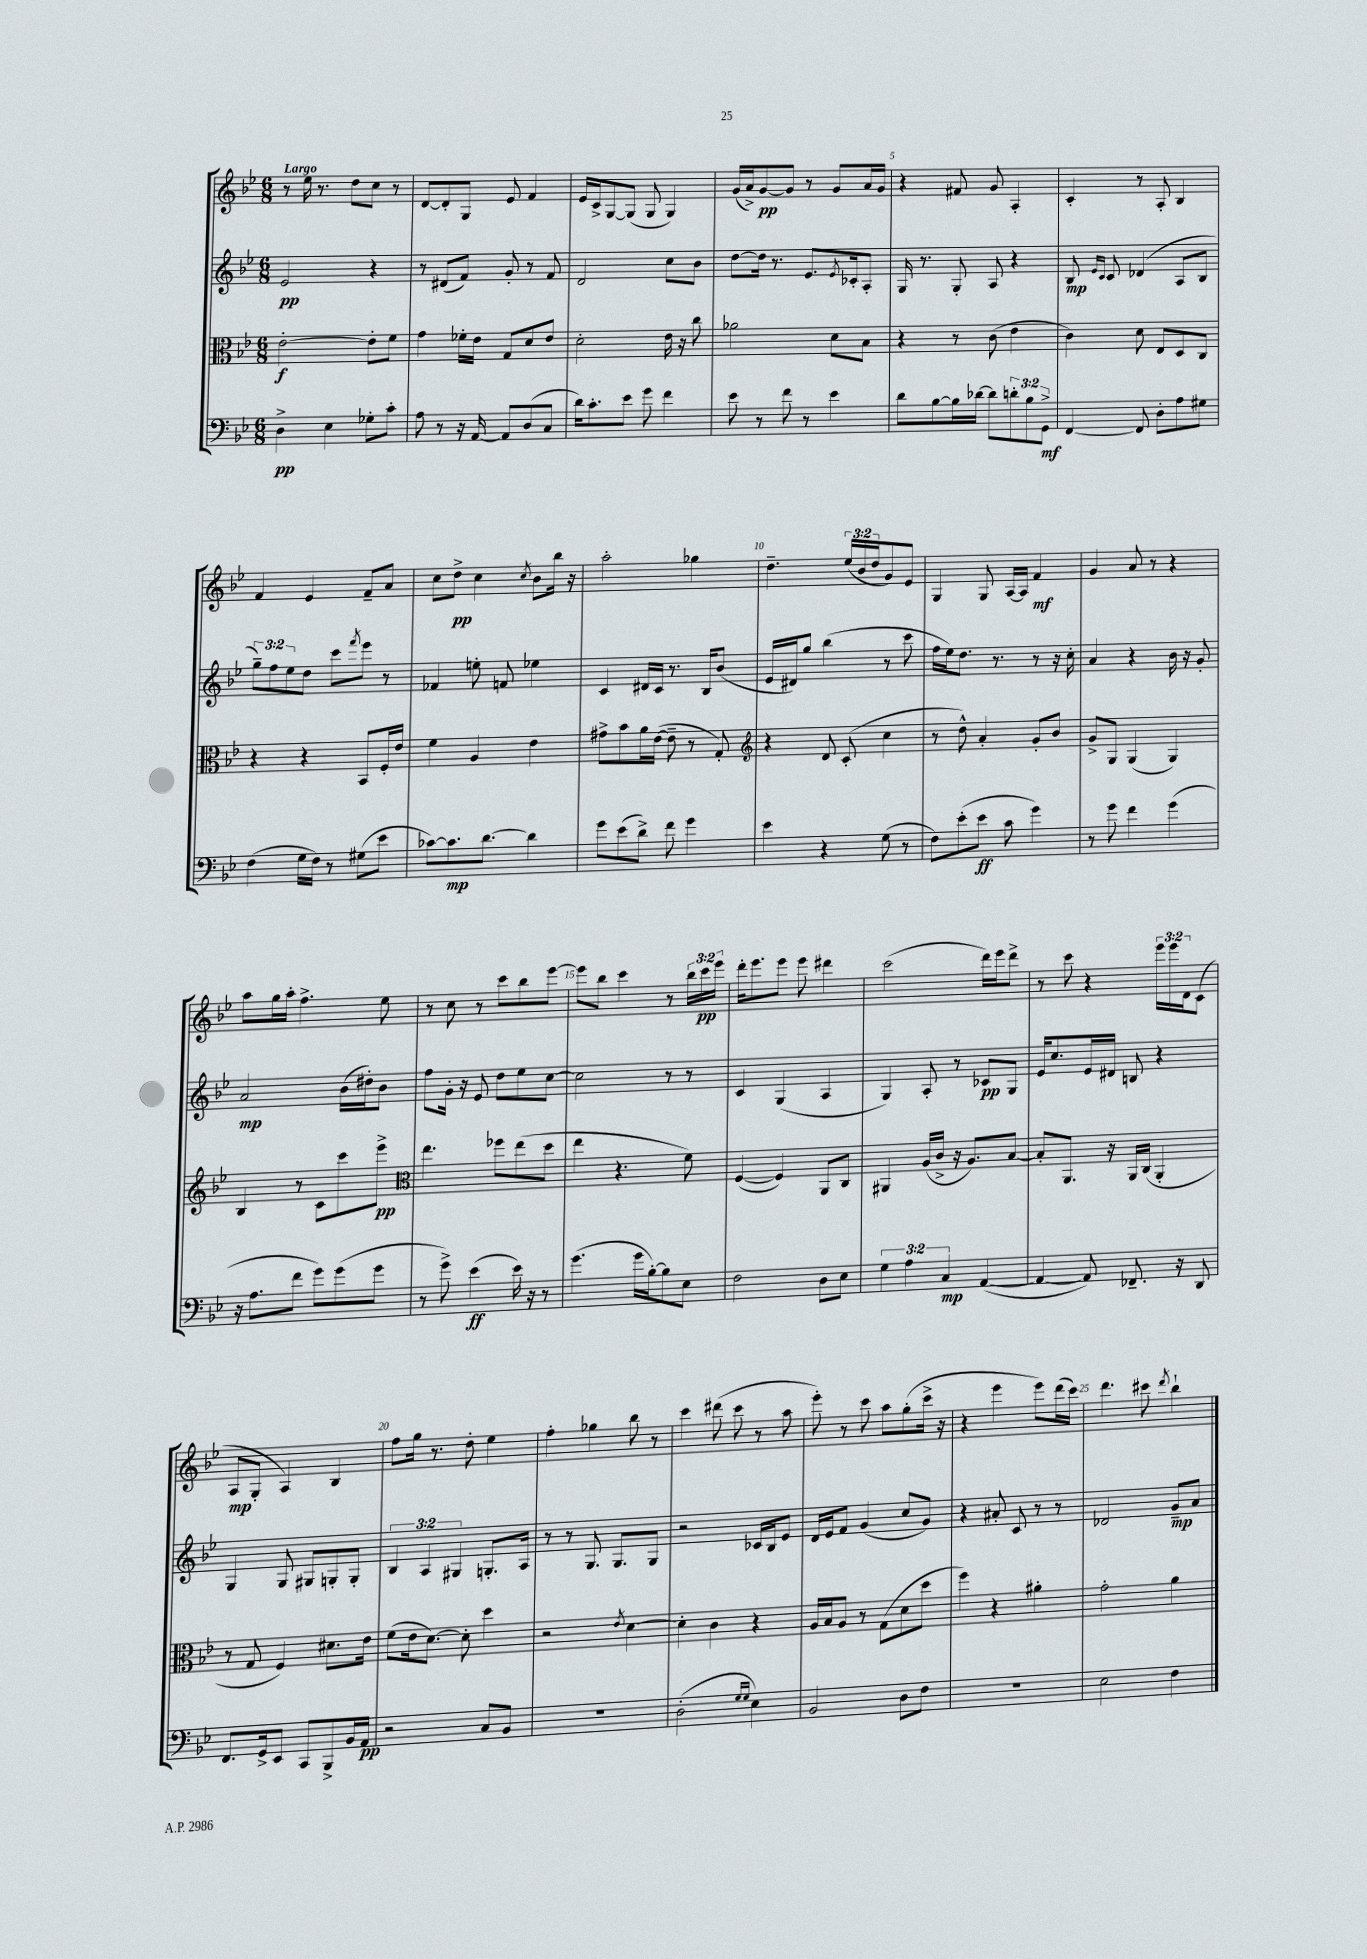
<<
\new StaffGroup <<
\new Staff = "s0" {
    \clef treble \key bes \major \numericTimeSignature \time 6/8 \override Staff.TupletNumber.text = #tuplet-number::calc-fraction-text \tempo "Largo"
    r8 ees''16 r8. d''8 c''8 r8 |
    d'8~ d'8-. g8 ees'8 f'4 |
    ees'16 c'16-> g8~ g8( g8 g4) |
    g'16( a'16->) g'8~\pp g'8 r8 g'8 a'16 g'16 |
    r4 fis'8 g'8 a4-. |
    c'4-. r8 a8-. bes4 |
    f'4 ees'4 f'8-- a'8 |
    c''8 d''8->\pp c''4 \acciaccatura { c''8 } bes'8 bes''16 r16 |
    a''2-. ges''4 |
    d''4.-- \tuplet 3/2 { ees''16( bes'16 d''16 } g'8) ees'8 |
    g4 g8 a16~ a16 f'4\mf |
    g'4 a'8 r8 r4 |
    a''8 g''16 a''16-. f''4.-> ees''8 |
    r8 c''8 r8 c'''8 bes''8 ees'''8~ |
    ees'''8 bes''8 c'''4 r8 \tuplet 3/2 { bes''16 c'''16\pp ees'''16 } |
    d'''16-. ees'''8. ees'''8 ees'''8 dis'''4 |
    c'''2( d'''16) ees'''16 d'''8-> |
    r8 c'''8 r4 \tuplet 3/2 { ees'''16 ees'''16 d'16 } c'8( |
    a8\mp g8-. a4) bes4 |
    f''8 g''16 r8. d''8-. ees''4 |
    f''4-. ges''4 bes''8 r8 |
    c'''4 dis'''8( c'''8 r8 a''8 |
    ees'''8-.) r8 c'''8 a''8 g''8-.( c'''16-> r16 |
    r4 ees'''4 ees'''8) d'''16( c'''16) |
    d'''4. cis'''8 \acciaccatura { d'''8 } bes''4-! \bar "|." |
}
\new Staff = "s1" {
    \clef treble \key bes \major \numericTimeSignature \time 6/8 \override Staff.TupletNumber.text = #tuplet-number::calc-fraction-text
    ees'2\pp r4 |
    r8 dis'8( f'8) g'8-. r8 f'8 |
    d'2 c''8 bes'8 |
    d''8~ d''16 r8. ees'8. \acciaccatura { ees'8 } ces'16-. a8-. |
    g16 r8. g8-. a8 r4 |
    bes8\mp \grace { ees'16 c'16 } c'8 des'4( a8 bes8 |
    \tuplet 3/2 { g''8--) f''8 ees''8 } d''8 c'''8 \acciaccatura { f'''8 } ees'''8 r8 |
    fes'4 e''8-. f'8 ees''4 |
    c'4 dis'16 c'16 r8. bes16 bes'8( |
    ees'16 dis'16) g''8 bes''4( r8 c'''8 |
    f''16 ees''16) d''8. r8. r8 r16 c''16-. |
    a'4 r4 bes'16 r16 g'8-. |
    a'2\mp bes'16( dis''16-.) bes'8 |
    f''8 g'16-. r16 ees'8 d''8 ees''8 c''8~ |
    c''2 r8 r8 |
    c'4 g4( a4 |
    g4) a8-. r8 ces'8\pp g8 |
    ees'16 c''8. ees'16 dis'16 b8 r4 |
    g4 g8 gis8 g8-. g8-. |
    \tuplet 3/2 { bes4 a4 gis4 } g8.-. a16 |
    r8 r8 g8. g8. g8 |
    r2 ces'16 bes16 ees'8 |
    d'16 ees'16 f'8 g'4( c''8 g'8) |
    r4 ais'8-. c'8 r8 r8 |
    des'2 g'8--\mp a'8 \bar "|." |
}
\new Staff = "s2" {
    \clef alto \key bes \major \numericTimeSignature \time 6/8
    ees'2~-.\f ees'8-. f'8 |
    g'4 fes'16-. ees'16 g8 d'8 ees'8 |
    d'2-. ees'16 r16 c''8 |
    aes'2 d'8 bes8 |
    r4 r8 c'8( ees'4 |
    c'4) d'8 ees8 d8 c8 |
    r4 r4 bes,8 f16-. ees'16 |
    f'4 a4 ees'4 |
    gis'8-> bes'8 a'16 ees'16~( ees'8-- r8 g8-.) |
    \clef treble r4 d'8 c'8-.( c''4 |
    r8 d''8-^) a'4-. g'8-. bes'8 |
    g'8-> g8 g4( g4) |
    bes4 r8 c'8 c'''8 ees'''8->\pp |
    \clef alto ees''4. fes''8 ees''8( d''8 |
    ees''4 r4. f'8) |
    f4~( f4) a,8 c8 |
    ais,4 a16( c'16-> r16 a8.) bes8~ |
    bes8-. a,8. r16 a,16 c16( a,4-. |
    r8 g8 f4) dis'8. ees'16 |
    f'8( ees'16 d'8.~) d'8-. d''4 |
    r2 \acciaccatura { ees'8 } d'4~ |
    d'4-. c'4 r4 |
    a16 bes16 a8 r8 g8( d'8 d''8 |
    f''4) r4 ais'4-. |
    g'2-. a'4 \bar "|." |
}
\new Staff = "s3" {
    \clef bass \key bes \major \numericTimeSignature \time 6/8 \override Staff.TupletNumber.text = #tuplet-number::calc-fraction-text
    d4->\pp ees4 ges8-. c'8-. |
    a8 r8 r16 a,16~ a,8 d8( c8 |
    d'16) c'8.-. ees'8 g'8 f'4 |
    ees'8 r8 f'8 r8 ees'4 |
    d'8 bes8~ bes16 des'16~ des'8 \tuplet 3/2 { d'8-. bes8 g,8->\mf } |
    f,4~ f,8 d8-. a8 gis8 |
    f4( g16 f16) r8 gis8( ees'8 |
    ces'8~) ces'8.\mp d'8.~ d'4 |
    g'8 ees'8( d'8->) f'8 g'4 |
    ees'4 r4 g8( r8 |
    f8) ees'8-.( ees'8\ff c'8 g'4) |
    r8 g'8 f'4 g'4( |
    r16 a8. f'8 g'8) g'8( g'8 |
    r8 g'8->) ees'4\ff( ees'16) r16 r8 |
    g'4.( g'16 bes16~-.) bes8 ees8 |
    f2 d8 ees8 |
    \tuplet 3/2 { g4 a4 c4\mp } a,4~( |
    a,4~ a,8) fes,8.-- r16 d,8 |
    f,8. g,16-> ees,8 c,8 bes,,8-> bes,16 a,16\pp |
    r2 c8 bes,8 |
    r2. |
    d2-.( \grace { g16 g16 } ees4) |
    bes,2 d8 f8 |
    R2. |
    ees2 f4 \bar "|." |
}
>>
>>
\layout { \context { \Score \override BarNumber.break-visibility = ##(#f #t #t) barNumberVisibility = #(every-nth-bar-number-visible 5) } }
